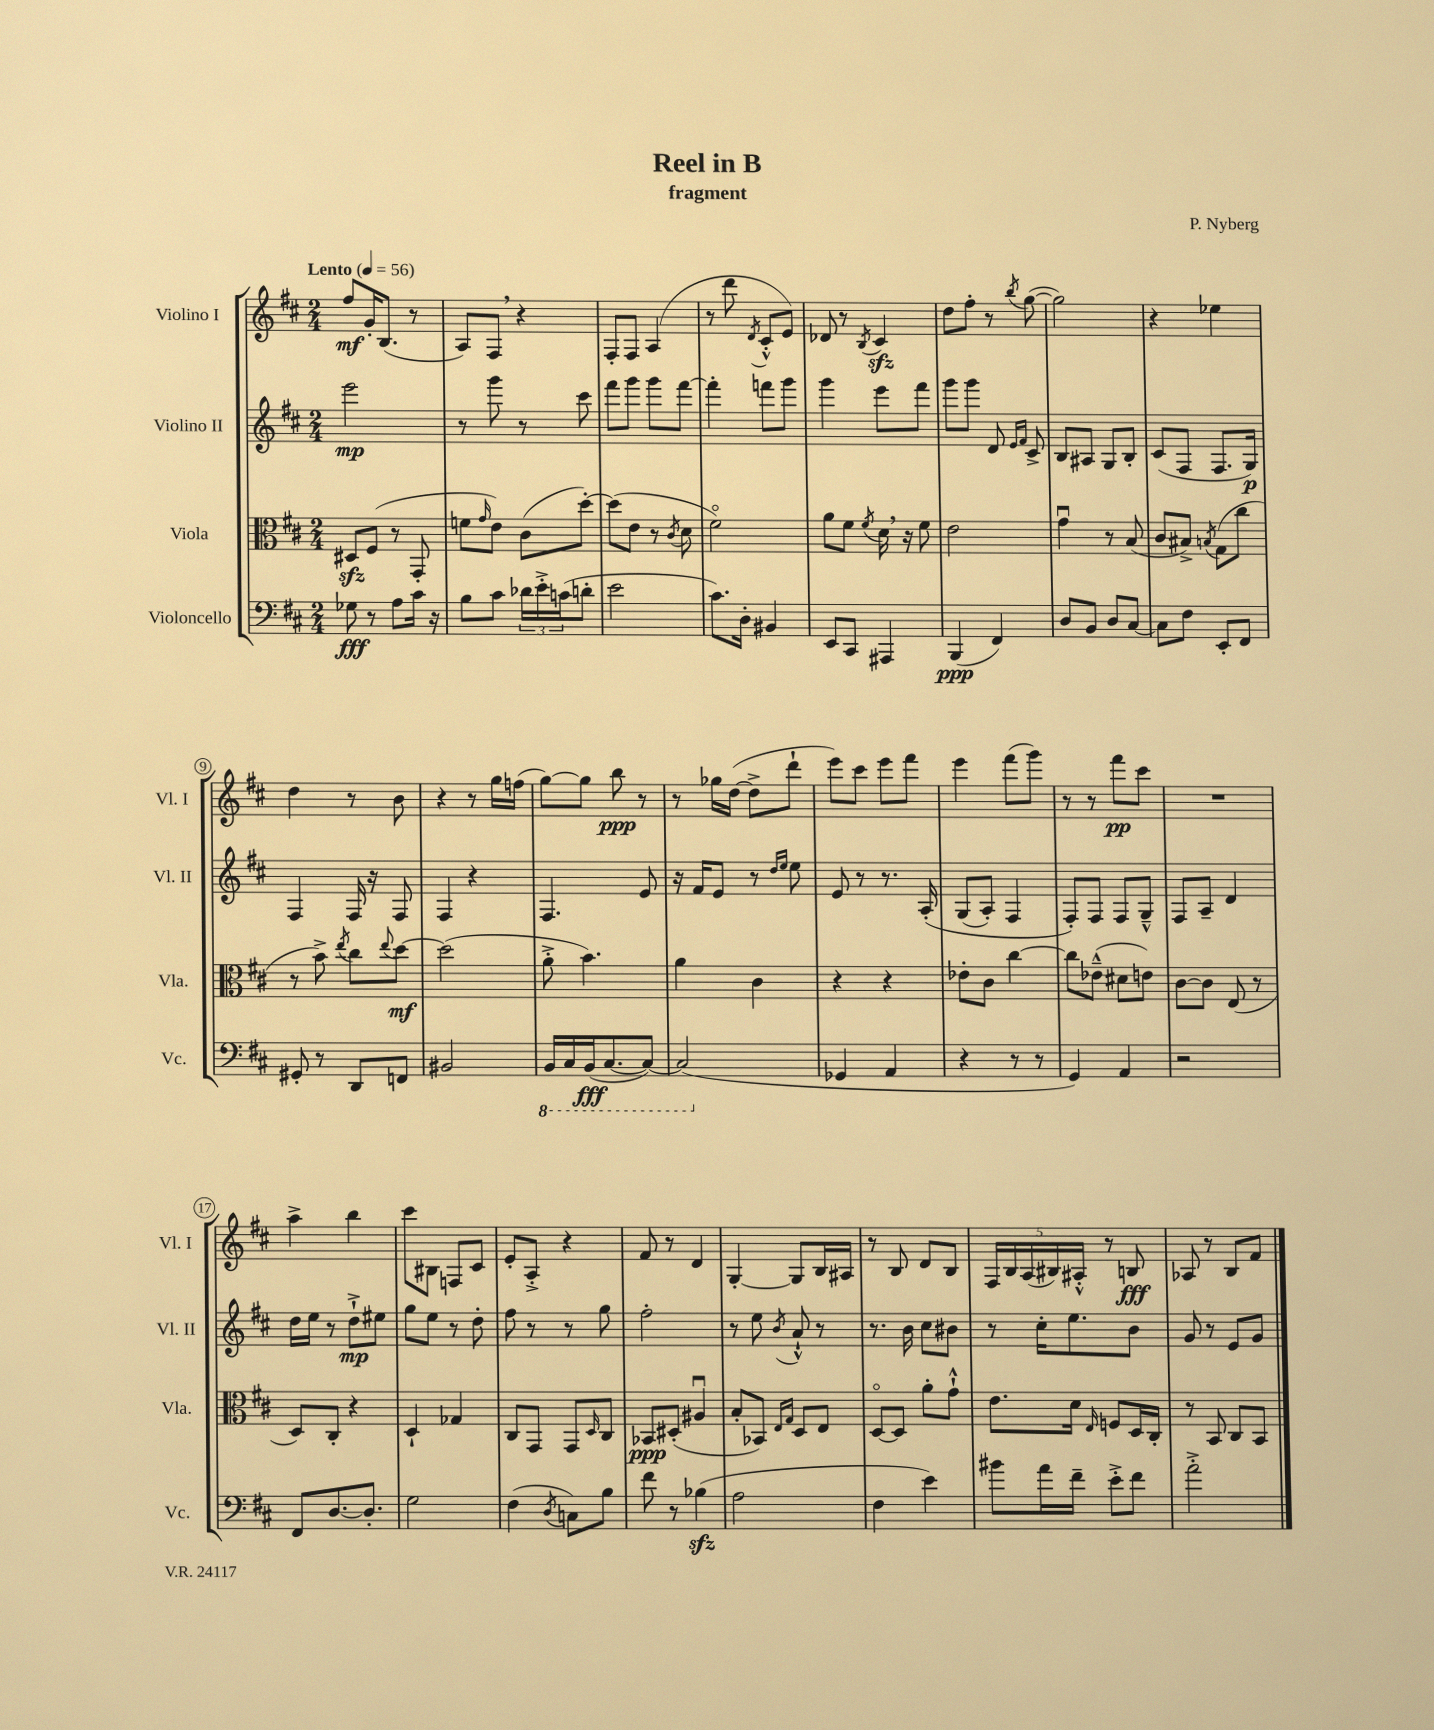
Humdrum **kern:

**kern	**dynam	**kern	**dynam	**kern	**dynam	**kern	**dynam
*part4	*part4	*part3	*part3	*part2	*part2	*part1	*part1
*staff4	*staff4	*staff3	*staff3	*staff2	*staff2	*staff1	*staff1
*I"Violoncello	*	*I"Viola	*	*I"Violino II	*	*I"Violino I	*
*I'Vc.	*	*I'Vla.	*	*I'Vl. II	*	*I'Vl. I	*
*clefF4	*	*clefC3	*	*clefG2	*	*clefG2	*
*k[f#c#]	*	*k[f#c#]	*	*k[f#c#]	*	*k[f#c#]	*
*M2/4	*	*M2/4	*	*M2/4	*	*M2/4	*
*MM56	*	*MM56	*	*MM56	*	*MM56	*
=1	=1	=1	=1	=1	=1	=1	=1
!	!	!	!	!	!	!LO:TX:a:B:t=Lento	!
8G-X\	fff	8D#Xzz/L	.	2eee\	mp	8ff#/L	mf
8r	.	(8F#/J	.	.	.	16g'/K	.
.	.	.	.	.	.	(8.B/J	.
8A\L	.	8r	.	.	.	.	.
16c#\Jk	.	8GG'/	.	.	.	8r	.
16r	.	.	.	.	.	.	.
=2	=2	=2	=2	=2	=2	=2	=2
8B\L	.	8fn\L	.	8r	.	8A/L)	.
.	.	16qqg/	.	.	.	.	.
8c#\J	.	8e\J)	.	8ggg\	.	8F#,/J	.
24d-X\LL	.	(8c#\L	.	8r	.	4r	.
24e'^\	.	.	.	.	.	.	.
(24cn\J	.	.	.	.	.	.	.
8dn'\J	.	[8dd'\J)	.	8ccc#\	.	.	.
=3	=3	=3	=3	=3	=3	=3	=3
2e\	.	(8dd\L]	.	8fff#\L	.	8F#'/L	.
.	.	8e\J	.	8ggg\J	.	8F#/J	.
.	.	8r	.	8ggg\L	.	(4A/	.
.	.	8qc#/	.	.	.	.	.
.	.	8d\	.	[8fff#\J	.	.	.
=4	=4	=4	=4	=4	=4	=4	=4
8.c#\L)	.	2f#\)	.	4fff#'\]	.	8r	.
.	.	.	.	.	.	8ddd\	.
16D'\Jk	.	.	.	.	.	.	.
.	.	.	.	.	.	8qd/	.
4BB#X/	.	.	.	8fffn\L	.	8c#'^^/L	.
.	.	.	.	8ggg\J	.	8e/J)	.
=5	=5	=5	=5	=5	=5	=5	=5
8EE/L	.	8a\L	.	4ggg\	.	8d-X/	.
8CC#/J	.	8f#\J	.	.	.	8r	.
.	.	8qf#/	.	.	.	8qB/	.
4AAA#X/	.	16d,\	.	8eee\L	.	4c#zz/	.
.	.	16r	.	.	.	.	.
.	.	8f#\	.	8fff#\J	.	.	.
=6	=6	=6	=6	=6	=6	=6	=6
(4BBB/	ppp	2e\	.	8ggg\L	.	8dd\L	.
.	.	.	.	8ggg\J	.	8ff#'\J	.
4FF#/)	.	.	.	8d/	.	8r	.
.	.	.	.	16qqe/LL	.	.	.
.	.	.	.	16qqf#/JJ	.	8qbb/	.
.	.	.	.	8c#^/	.	([8gg\	.
=7	=7	=7	=7	=7	=7	=7	=7
8D/L	.	4gu\	.	8B/L	.	2gg\])	.
8BB/J	.	.	.	8A#X/J	.	.	.
8D/L	.	8r	.	8G/L	.	.	.
[8C#/J	.	(8B/	.	8B'/J	.	.	.
=8	=8	=8	=8	=8	=8	=8	=8
8C#\L]	.	8c#/L	.	(8c#/L	.	4r	.
8F#\J	.	8B#X^/J)	.	8F#/J	.	.	.
.	.	8qBn/	.	.	.	.	.
8EE'/L	.	(8G\L	.	8.F#/L	.	4ee-X\	.
8FF#/J	.	8cc#\J	.	.	.	.	.
.	.	.	.	16G/Jk)	p	.	.
!!LO:LB:g=z
=9	=9	=9	=9	=9	=9	=9	=9
8GG#X'/	.	8r	.	4F#/	.	4dd\	.
8r	.	8b^\)	.	.	.	.	.
.	.	8qee/	.	.	.	.	.
8DD/L	.	8cc#\L	.	16F#/	.	8r	.
.	.	.	.	16r	.	.	.
.	.	8qqee/	.	.	.	.	.
8FFn/J	.	[8dd\J	mf	8F#/	.	8b\	.
=10	=10	=10	=10	=10	=10	=10	=10
2BB#X/	.	(2dd\]	.	4F#/	.	4r	.
.	.	.	.	4r	.	8r	.
.	.	.	.	.	.	16gg\LL	.
.	.	.	.	.	.	(16ffn\JJ	.
=11	=11	=11	=11	=11	=11	=11	=11
*8ba	*	*	*	*	*	*	*
16BBB/LL	.	8a'^\	.	4.F#/	.	[8gg\L)	.
16CC#/	.	.	.	.	.	.	.
(16BBB/J	fff	4.b\)	.	.	.	8gg\J]	.
[8.CC#/	.	.	.	.	.	.	.
.	.	.	.	.	.	8bb\	ppp
8CC#/J_)	.	.	.	8e/	.	8r	.
=12	=12	=12	=12	=12	=12	=12	=12
(2CC#/]	.	4a\	.	16r	.	8r	.
.	.	.	.	16f#/KL	.	.	.
.	.	.	.	8e/J	.	16gg-X\LL	.
.	.	.	.	.	.	([16dd\JJ	.
.	.	4c#\	.	8r	.	8dd^\L]	.
.	.	.	.	16qqdd/LL	.	.	.
.	.	.	.	16qqee/JJ	.	.	.
.	.	.	.	8ee\	.	8ddd`\J	.
=13	=13	=13	=13	=13	=13	=13	=13
*X8ba	*	*	*	*	*	*	*
4GG-X/	.	4r	.	8e/	.	8eee\L)	.
.	.	.	.	8r	.	8ccc#\J	.
4AA/	.	4r	.	8.r	.	8eee\L	.
.	.	.	.	.	.	8fff#\J	.
.	.	.	.	(16A'/	.	.	.
=14	=14	=14	=14	=14	=14	=14	=14
4r	.	8e-X'\L	.	(8G/L	.	4eee\	.
.	.	8c#\J	.	8A'/J)	.	.	.
8r	.	[4cc#\	.	4F#/	.	(8fff#\L	.
8r	.	.	.	.	.	8ggg\J)	.
=15	=15	=15	=15	=15	=15	=15	=15
4GG/)	.	8cc#\L]	.	8F#'/L)	.	8r	.
.	.	(8e-X~^^\J	.	8F#/J	.	8r	.
4AA/	.	8d#X\L	.	8F#/L	.	8fff#\L	pp
.	.	8en\J)	.	8G~^^/J	.	8ccc#\J	.
=16	=16	=16	=16	=16	=16	=16	=16
2r	.	[8c#\L	.	8F#/L	.	2r	.
.	.	8c#\J]	.	8A~/J	.	.	.
.	.	(8E/	.	4d/	.	.	.
.	.	8r	.	.	.	.	.
!!LO:LB:g=z
=17	=17	=17	=17	=17	=17	=17	=17
8FF#/L	.	8D/L)	.	16dd\LL	.	4aa^\	.
.	.	.	.	16ee\JJ	.	.	.
[8.D/	.	8C#'/J	.	8r	.	.	.
.	.	4r	.	8dd`^\L	mp	4bb\	.
8.D'/J]	.	.	.	.	.	.	.
.	.	.	.	8ee#X\J	.	.	.
=18	=18	=18	=18	=18	=18	=18	=18
2G\	.	4D`/	.	8gg\L	.	8ccc#\L	.
.	.	.	.	8ee\J	.	8B#X\J	.
.	.	4G-X/	.	8r	.	8Fn/L	.
.	.	.	.	8dd'\	.	8c#/J	.
=19	=19	=19	=19	=19	=19	=19	=19
(4F#\	.	8C#/L	.	8ff#\	.	8e'/L	.
.	.	8GG/J	.	8r	.	8A'^/J	.
8qD/	.	.	.	.	.	.	.
8Cn\L)	.	8GG/L	.	8r	.	4r	.
.	.	16qqD/	.	.	.	.	.
8B\J	.	8C#/J	.	8gg\	.	.	.
=20	=20	=20	=20	=20	=20	=20	=20
8f#\	.	8BB-X/L	ppp	2ff#'\	.	8f#/	.
8r	.	(8D#X'/J	.	.	.	8r	.
(4B-Xzz\	.	4A#Xu/	.	.	.	4d/	.
=21	=21	=21	=21	=21	=21	=21	=21
2A\	.	8B'/L	.	8r	.	[4G'/	.
.	.	8BB-X/J)	.	8ee\	.	.	.
.	.	16qqE/LL	.	.	.	.	.
.	.	16qqG/JJ	.	8qb/	.	.	.
.	.	8D/L	.	8a`^^/	.	8G/L]	.
.	.	8E/J	.	8r	.	16B/L	.
.	.	.	.	.	.	16A#X/JJ	.
=22	=22	=22	=22	=22	=22	=22	=22
4F#\	.	[8D/L	.	8.r	.	8r	.
.	.	8D/J]	.	.	.	8B/	.
.	.	.	.	16b\	.	.	.
4e\)	.	8a'\L	.	8cc#\L	.	8d/L	.
.	.	8g`^^\J	.	8b#X\J	.	8B/J	.
=23	=23	=23	=23	=23	=23	=23	=23
8b#X\L	.	8.e\L	.	8r	.	20F#/LL	.
.	.	.	.	.	.	20B/	.
.	.	.	.	.	.	(20A/	.
16a\L	.	.	.	16cc#'\KL	.	.	.
.	.	.	.	.	.	20B#X/)	.
16f#~\JJ	.	16d\Jk	.	8.ee\	.	.	.
.	.	.	.	.	.	20A#X'^^/JJ	.
.	.	16qqE/	.	.	.	.	.
8e'^\L	.	8Fn/L	.	.	.	8r	.
8f#\J	.	16D/L	.	8b\J	.	8Bn/	fff
.	.	16C#'/JJ	.	.	.	.	.
=24	=24	=24	=24	=24	=24	=24	=24
2a'^\	.	8r	.	8g/	.	8A-X/	.
.	.	8BB/	.	8r	.	8r	.
.	.	8C#/L	.	8e/L	.	8B/L	.
.	.	8BB/J	.	8g/J	.	8f#/J	.
==	==	==	==	==	==	==	==
*-	*-	*-	*-	*-	*-	*-	*-
